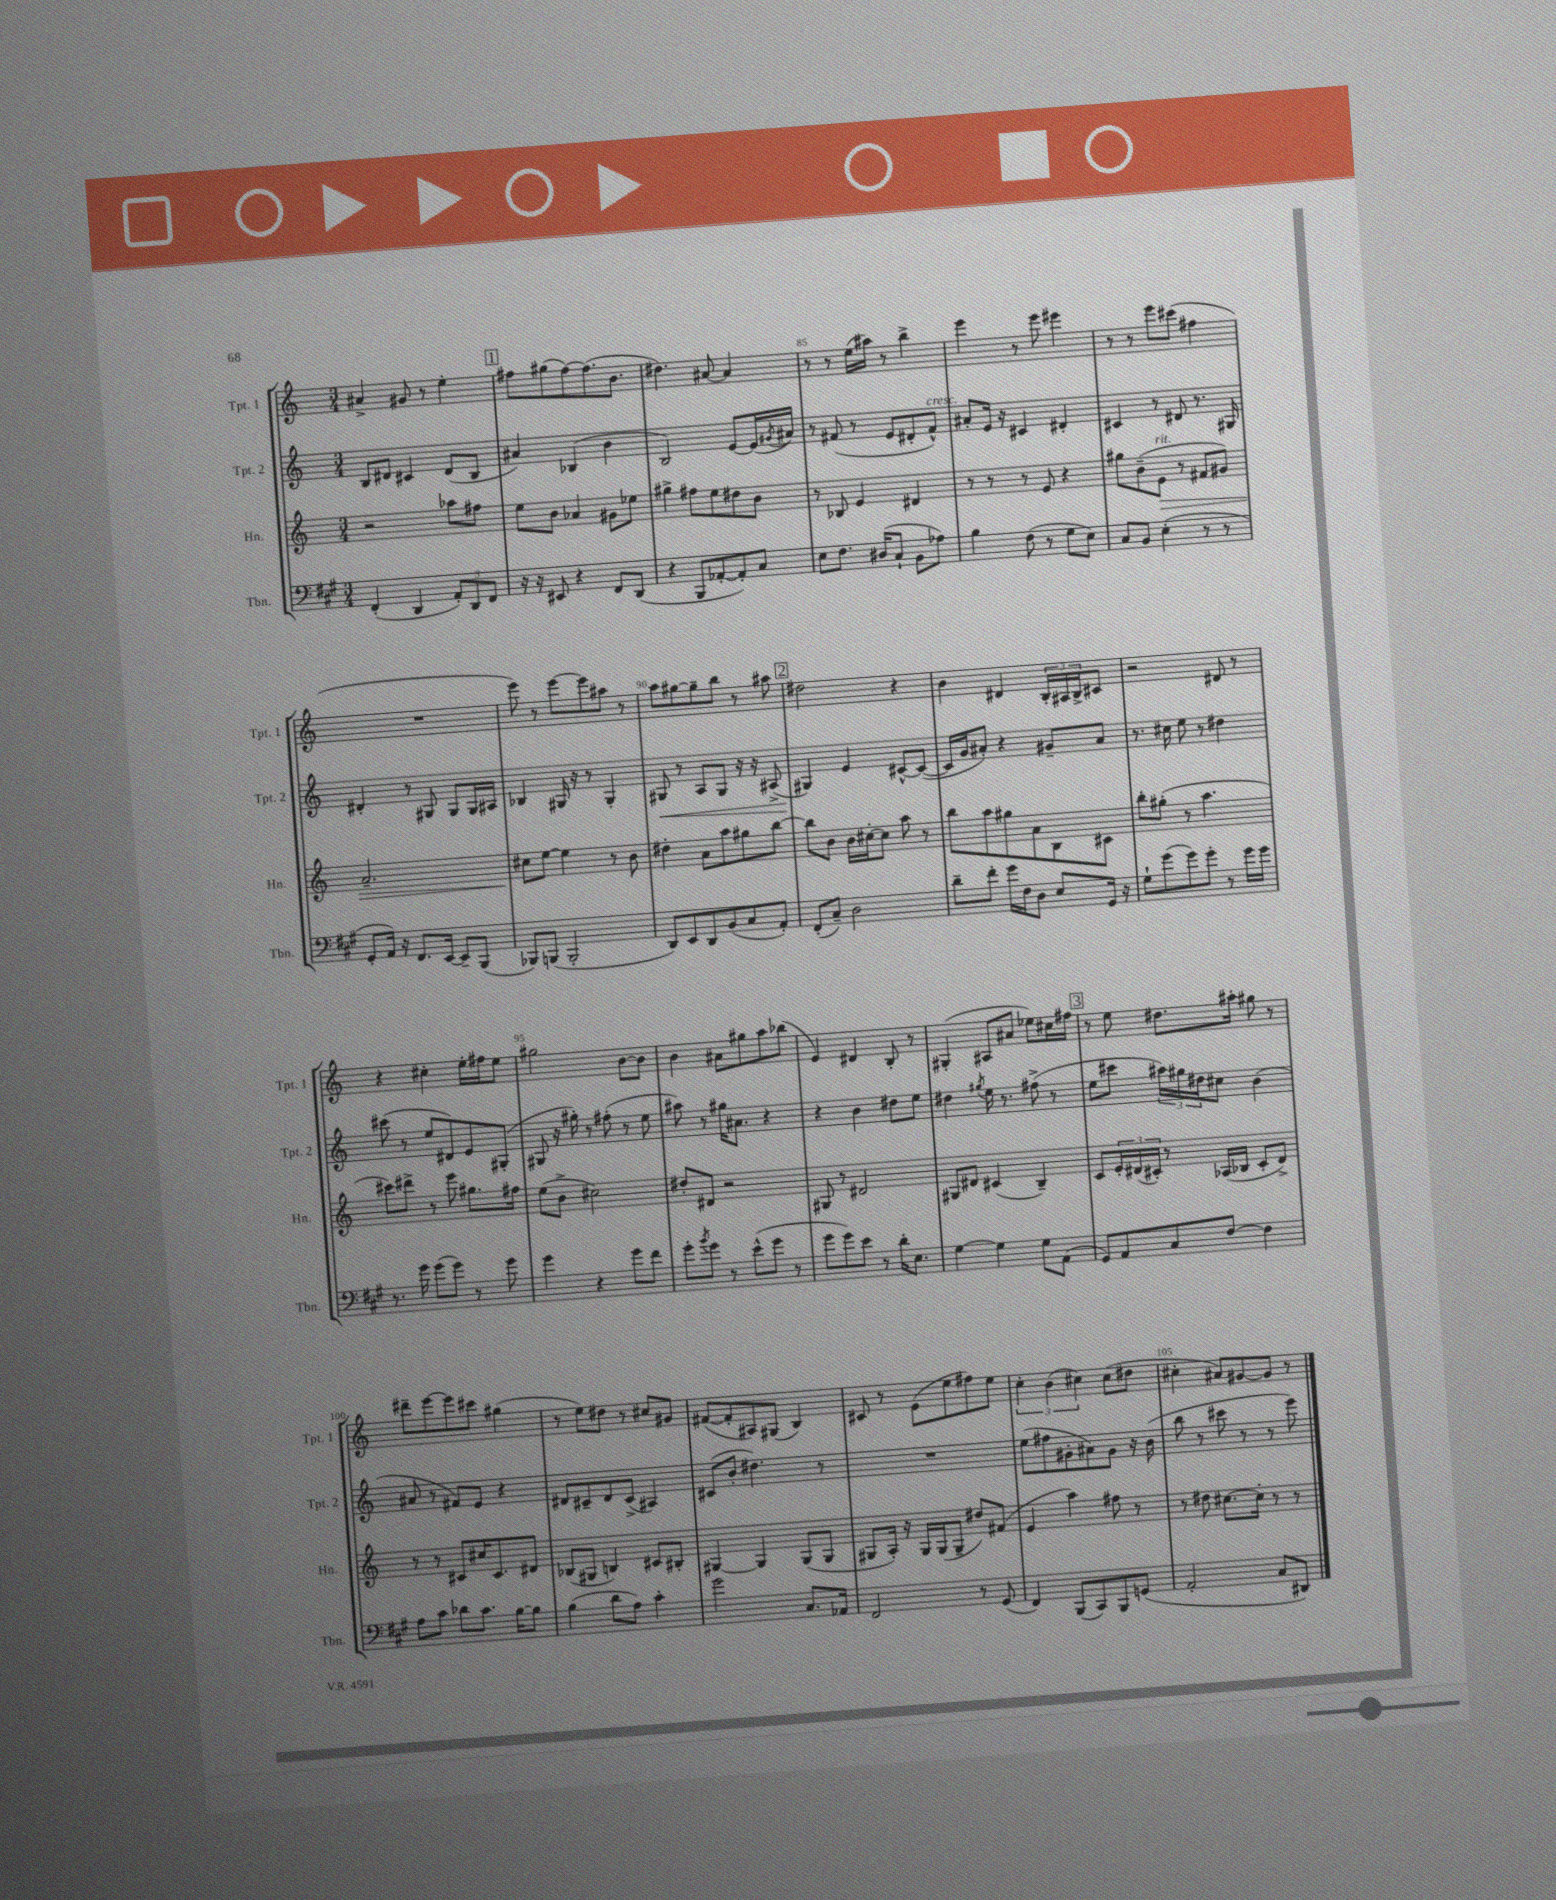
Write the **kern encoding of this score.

**kern	**kern	**kern	**kern
*staff4	*staff3	*staff2	*staff1
*clefF4	*clefG2	*clefG2	*clefG2
*k[f#c#g#]	*k[]	*k[]	*k[]
*M3/4	*M3/4	*M3/4	*M3/4
(4FF#'/	2r	8B/L	4a#^/
.	.	8d#/J	.
4DD/	.	4c#/	8g#/
.	.	.	8r
12AA'/L)	8aa-\L	(8d#/L	4ee'\
12DD/	.	.	.
.	8ff#\J	8B/J	.
12FF#/J	.	.	.
=	=	=	=
16r	8ee\L	4a#/)	8ff#\L
16r	.	.	.
8EE#/	8b\J	.	(8gg#\
4r	4a-/	(4B-/	[8ff#\)
.	.	.	(8.ff#\]
8FF#/L	8g#\L	4b\	.
.	.	.	8.b\J
(8DD/J	8ee-\J	.	.
=	=	=	=
4r	4gg#^\	2B/)	4.dd#\)
8BBB/L	8ff#\L	.	.
[8AA-'/	8ee\	.	[8a#/
8AA-'/])	8dd#\	[8e/L	4a#/]
8C#/J	8b\J	(16e/]L	.
.	.	8qg#/	.
.	.	16a#/JJ)	.
=	=	=	=
8E\L	8r	8r	8r
8.F#\J	8B-/	(8f#/	8r
.	4e/	8r	(16ee\LL
(16D#/LK	.	.	16aa#\JJ)
8C#`/J	.	8e/L	8r
8BB\L	4d#/	8d#'/	4bb^\
8A-\J)	.	8f#^^/J)	.
=	=	=	=
4B\	8r	8a#'/L	4eee\
.	8r	16e/Jk	.
.	.	16r	.
(8F#\	8r	4c#/	8r
8r	8e/	.	8eee\
8G#\L	4r	4d#'/	4eee#\
8E\J)	.	.	.
=	=	=	=
8C#/L	8gg#\L	4c#/	8r
8BB/J	(8b~\	.	8r
(4E'\	8e\J	8r	8eee\L
.	8r	8d#/	(8ccc#\J
8r	8f#/L	8.r	4ff#\
8r	8g#/J)	.	.
.	.	16G#/	.
=	=	=	=
8GG#'/L	2.a~/	4d#'/	2.r
16AA/Jk)	.	.	.
16r	.	.	.
8.FF#/L	.	8r	.
.	.	8G#/	.
[16EE/Jk	.	.	.
8EE~/]L	.	8G#/L	.
(8BBB/J	.	16G#/L	.
.	.	16A#/JJ	.
=	=	=	=
8BBB-/L)	8cc#\L	4B-/	8eee\)
(8BBB/J	[8ee\J	.	8r
2BBB'/	4ee\]	16G#/	[8eee\L
.	.	16r	.
.	.	8r	8eee\]
.	8r	4G#'/	8aa#\J
.	8b\	.	8r
=	=	=	=
8DD/L)	4dd#'\	8G#/	8aa\L
8EE/	.	8r	[8gg#\
8DD/	8a\L	8A/L	8gg#~\]
(8BB/	8aa\	8G#/J	8bb\J
8C#/	8gg#\	16r	8r
.	.	16r	.
8AA'/J)	[8bb\J	(8A#^/	8aa#\
=	=	=	=
(8FF#'/L	8bb\]L	4G#/)	2dd#\
8C#~/J)	8b\J	.	.
2D\	16b\LL	4e/	.
.	[16cc#'\J	.	.
.	8cc#\]J	.	.
.	8aa\	[8c#^^/L	4r
.	8r	(8c#/_J	.
=	=	=	=
8d~\L	8bb\L	16c#/]LL	4b\
.	.	16g/J	.
8f#'\J	8aa\	8a#'/J)	.
16g#\LL	8gg#\	4r	4d#/
16F#\J	.	.	.
8D\J	8a\	.	.
8E/L	8B\	8g#~/L	24B'/LL
.	.	.	24A#/
.	.	.	24B^/J
16GG#/Jk	8c#\J	8a#/J	8c#/J
16r	.	.	.
=	=	=	=
8G#`\L	8bb'\L	8.r	2r
(8g#\	(8gg#'\J	.	.
.	.	16cc#\	.
8g#\)	8r	8ee\	.
8g#'\J	4.aa\	8r	.
8r	.	4dd#\	8d#/
16g#\LL	.	.	8r
16g#\JJ	.	.	.
=	=	=	=
8.r	8ccc#\L)	(8ccc#\	4r
.	8ddd#^\J	8r	.
16g#\	.	.	.
(8g#\L	8r	8ee/L	4cc#'\
8g#\J)	8eee\	8d#/)	.
8r	8.gg#\L	8e/	16ee'\LL
.	.	.	16ff#\J
8g#\	.	(8G#'/J	8ee\J
.	16ff#\Jk	.	.
=	=	=	=
4g#\	(8ee\L	8G#/	2gg#\
.	8b^\J	16r	.
.	.	16gg#'\)	.
4r	2cc#\)	8r	.
.	.	(8ff#'\	.
8g#\L	.	8r	[8b\L
8f#\J	.	8ee\	8b\]J
=	=	=	=
8g#'\L	8dd#'/L	8aa#\)	4b\
8qb/	.	.	.
8g#\J	8d#/J	8r	.
8r	2r	16gg#\LK	8a#\L
.	.	8.a#\J	.
(8e^^\L	.	.	8gg#\
8g#\J	.	4r	8aa\
8r	.	.	(8bb-\J
=	=	=	=
8g#\L	8G#/	4r	4e/)
8g#\)	8r	.	.
8e\J	2d#/	4b\	4d#/
8r	.	.	.
16d'\LK	.	8dd#\L	8B'/
8.E\J	.	.	.
.	.	8ee\J	8r
=	=	=	=
[4G#\	8G#/L	4dd#\	(4G#'/
.	8d#/J	.	.
.	.	8qgg#/	.
4G#\]	(4c#/	16ee\	8A#/L
.	.	8.r	.
.	.	.	8a#/J
8G#\L	4B~/)	(8ff#^\	8ee-\L)
(8AA\J	.	8r	16cc#\L
.	.	.	16ff#\JJ
=	=	=	=
8GG#/L)	8c/L	8ee\L	8r
8AA/	24e'/L	8ccc#\J	8ee\
.	(24d#/	.	.
.	24c#'/JJ)	.	.
8C#/	8r	24aa#\LL)	8.dd#\L
.	.	24gg#\	.
.	.	24dd#\J	.
[8F#/J	(16A-/LL	8cc#\J	.
.	16B-/JJ	.	16aa#'\Jk
4F#\]	8c#'/L	(4b\	8gg#\
.	8d#^/J)	.	8r
=	=	=	=
8A\L	8r	8a#/	8ddd#~\L
8c#\J	8r	8r	[8eee\
8d-\L	8c#/L	8f#/L)	8eee\]
8.c#\J	16cc#/K	8e/J	8ccc#\J
.	8.c#/	.	.
.	.	4r	(4gg#\
[16B\LK	.	.	.
8B\]J	8d#/J	.	.
=	=	=	=
(4B\	(8B-/L	8d#/L	8r
.	8G#/J	8c#~/	8ee\L)
8d\L	4B/)	8d#/	8dd#\J
8A\J)	.	(8c#^/J	8r
4c#'\	8c#/L	4A#/)	8cc#/L
.	8B#'/J	.	8g#/J
=	=	=	=
2g#\	[4G#/	(8c#/L	([8f#/L
.	.	8b'/J	8f#'/]
.	4G#/]	4.dd#\)	8A#/)
.	.	.	(8G#/J
8.C#/L	(8G#/L	.	4B/)
.	8G#/J	8r	.
16AA-/Jk	.	.	.
=	=	=	=
2FF#/	8G#/L	2.r	8c#/
.	16A'/Jk)	.	8r
.	16r	.	.
.	16G#/LL	.	(8e\L
.	(16G#/J	.	.
.	8G#~/J	.	8ee\
8r	8dd#/L)	.	8ff#\)
(8GG#/	(8f#/J	.	8ee\J
=	=	=	=
4FF#/)	4e/	(8ee\L	6cc'\
.	.	8ff#\	.
.	.	.	(6b\
(8BBB/L	4aa\)	8g#'\	.
.	.	.	6cc#\)
8CC#/)	.	8a#\)	.
8BBB/	8ff#\	8g#\J	(8cc#\L
(8GG/J	8r	16r	8dd#\J
.	.	(16b\	.
=	=	=	=
2AA'/	8r	8bb\	4cc#'\
.	8dd#\	8r	.
.	[8.cc#\L	8ccc#\	8a#/L)
.	.	8r	[8g#/
.	16cc#'\]Jk	.	.
8C#/L	8r	8r	8g#/]J
8DD#/J)	8r	8eee\)	8r
==	==	==	==
*-	*-	*-	*-
